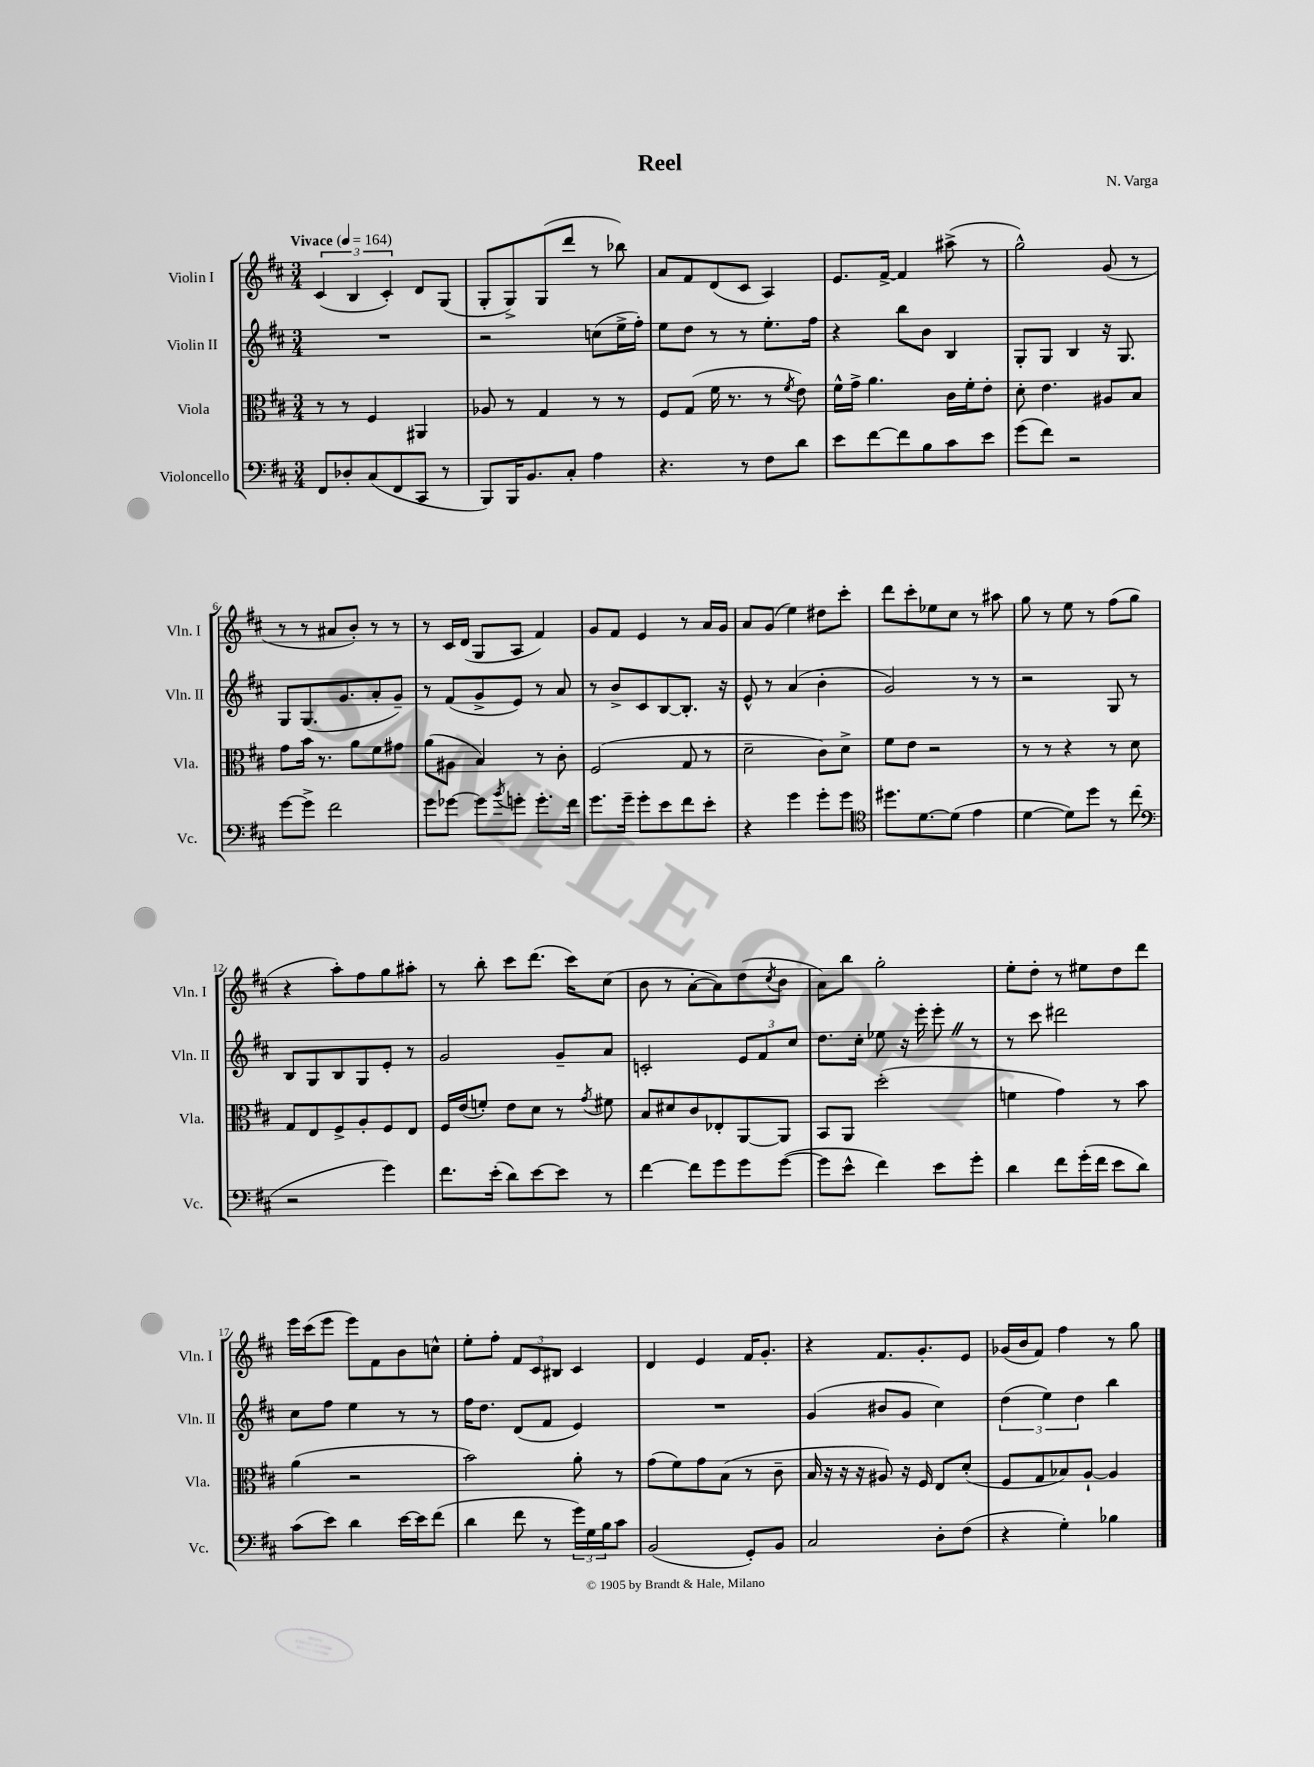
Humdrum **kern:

**kern	**kern	**kern	**kern
*part4	*part3	*part2	*part1
*staff4	*staff3	*staff2	*staff1
*I"Violoncello	*I"Viola	*I"Violin II	*I"Violin I
*I'Vc.	*I'Vla.	*I'Vln. II	*I'Vln. I
*clefF4	*clefC3	*clefG2	*clefG2
*k[f#c#]	*k[f#c#]	*k[f#c#]	*k[f#c#]
*M3/4	*M3/4	*M3/4	*M3/4
*MM164	*MM164	*MM164	*MM164
=1	=1	=1	=1
!	!	!	!LO:TX:a:B:t=Vivace
8FF#/L	8r	2.r	(6c#/
8D-X'/	8r	.	.
.	.	.	6B/
(8C#/	4F#/	.	.
.	.	.	6c#'/)
8FF#/	.	.	.
8CC#/J	4AA#X/	.	8d/L
8r	.	.	(8G/J
=2	=2	=2	=2
8BBB/L)	8A-X/	2r	8G'/L
16BBB/K	8r	.	8G^/)
8.BB/	.	.	.
.	4G/	.	(8G/
8C#'/J	.	.	8ddd/J
4A\	8r	(8ccn\L	8r
.	8r	16ee^\L	8bb-X\)
.	.	16ff#'\JJ)	.
=3	=3	=3	=3
4.r	8F#/L	8ee\L	8a/L
.	(8G/J	8dd\J	8f#/
.	16f#\	8r	(8d/
.	8.r	.	.
8r	.	8r	8c#/J
8F#\L	8r	8.ee'\L	4A/)
.	8qf#/	.	.
8d\J	8e\)	.	.
.	.	16ff#\Jk	.
=4	=4	=4	=4
8e\L	16f#^^\LL	4r	8.e/L
.	16g^\JJ	.	.
[8f#\	4.a\	.	.
.	.	.	[16f#^/Jk
8f#\]	.	8bb\L	4f#/]
8B\	.	8b\J	.
8c#\	16c#\LL	4B/	(8aa#X^\
.	16f#'\J	.	.
8e\J	8e'\J	.	8r
=5	=5	=5	=5
(8g\L	8d'\	8G'/L	2gg^^\)
8f#\J)	4.e\	8G/J	.
2r	.	4B/	.
.	8A#X/L	16r	(8g/
.	.	8.G/	.
.	8B/J	.	8r
!!LO:LB:g=z
=6	=6	=6	=6
[8g\L	8g\L	8G/L	8r
8g^\J]	16b\Jk	(8.G/	8r
.	8.r	.	.
2f#\	.	.	8a#X/L
.	.	8.g/	.
.	8a\L	.	8b'/J)
.	8f#\	8a'/	8r
.	8g#X\J	8g~/J)	8r
=7	=7	=7	=7
8g\L	(8a\L	8r	8r
[8g-X\J	8A#X\J	(8f#/L	16c#/LL
.	.	.	(16d/JJ
8g-\L]	4B/)	8g^/	8G/L
8qb/	.	.	.
8gn'\J	.	8e/J)	8A/J
8.g'\L	8r	8r	4f#/)
.	8c#'\	8a/	.
16f#\Jk	.	.	.
=8	=8	=8	=8
8.g\L	(2F#/	8r	8g/L
.	.	8b^/L	8f#/J
16g~\Jk	.	.	.
8g'\L	.	8c#/	4e/
8e\	.	[8B/	.
8f#\	8G/	8.B'/J]	8r
8e'\J	8r	.	16a/LL
.	.	16r	16g/JJ
=9	=9	=9	=9
4r	2d~\	8e^^/	8a/L
.	.	8r	(8g/J
4g\	.	(4a/	4ee\)
8g'\L	8c#\L)	4b'\	8dd#X\L
8g\J	8d^\J	.	8ccc#'\J
=10	=10	=10	=10
*clefC4	*	*	*
8.dd#X\L	8f#\L	2g/)	8ddd\L
.	8e\J	.	8ccc#'\
[8.d\	.	.	.
.	2r	.	8ee-X\
(8d\J]	.	.	8cc#\J
4e\	.	8r	8r
.	.	8r	8aa#X\
=11	=11	=11	=11
[4d\	8r	2r	8gg\
.	8r	.	8r
8d\L])	4r	.	8ee\
8dd\J	.	.	8r
8r	8r	8G/	(8ff#\L
(8cc#\	8d\	8r	8gg\J
!!LO:LB:g=z
=12	=12	=12	=12
*clefF4	*	*	*
2r	8G/L	8B/L	4r
.	8E/	8G/	.
.	8F#^/	8B/	8aa'\L)
.	8A'/	8G/	8ff#\
4g\)	8F#/	8e'/J	8gg\
.	8E/J	8r	8aa#X'\J
=13	=13	=13	=13
8.f#\L	16F#/LL	2g/	8r
.	(16e/J	.	.
.	8fn'/J)	.	8bb'\
(16e'\Jk	.	.	.
8d\L)	8e\L	.	8ccc#\L
[8e\	8d\J	.	(8.ddd\J
8e\J]	8r	8g~/L	.
.	.	.	16ccc#\KL)
.	8qg/	.	.
8r	8f#X\	8a/J	(8cc#\J
=14	=14	=14	=14
[4f#\	8B/L	2cn'/	8b\
.	8d#X/	.	8r
8f#\L]	8c#/	.	[8a'\L
8g\	8E-X'/	.	8a\])
8g\	[8AA/	12e/L	(8dd\
.	.	12f#/	.
.	.	.	8qcc#/
([8g\J	8AA/J]	.	8b\J
.	.	12cc#/J	.
=15	=15	=15	=15
8g\L]	8BB/L	8.dd\L	8a\L)
8e^^\J	8AA/J	.	8bb\J
.	.	16cc#'\Jk	.
4f#\)	(2dd'\	8ee-X\	2gg'\
.	.	16r	.
.	.	16eee'\	.
8e\L	.	8eee'Z\	.
8g'\J	.	8r	.
=16	=16	=16	=16
4d\	4fn\	8r	8ee'\L
.	.	8ccc#\	8dd'\J
8f#\L	4g\)	2ddd#X\	8r
(16g'\L	.	.	8ee#X\L
16f#\JJ	.	.	.
8e\L	8r	.	8dd\
8d\J)	8b\	.	8ddd\J
!!LO:LB:g=z
=17	=17	=17	=17
(8c#\L	(4a\	8cc#\L	16eee\LL
.	.	.	(16ccc#\J
8e\J)	.	8ff#\J	8eee\J
4d\	2r	4ee\	8eee\L)
.	.	.	8f#\
[16e\LL	.	8r	8b\
16e\J]	.	.	.
(8f#\J	.	8r	8ccn^^\J
=18	=18	=18	=18
4d\	2b\)	16ff#\KL	8ee'\L
.	.	8.dd\J	.
.	.	.	8ff#'\J
8f#\	.	(8d/L	12f#/L
.	.	.	12c#/
8r	.	8f#/J	.
.	.	.	12B#X/J
24g\LL)	8a'\	4e/)	4c#/
24G\	.	.	.
24B\J	.	.	.
8c#\J	8r	.	.
=19	=19	=19	=19
(2BB/	(8g\L	2.r	4d/
.	8f#\)	.	.
.	8g\	.	4e/
.	(8B\J	.	.
8GG'/L)	8r	.	16f#/KL
.	.	.	8.g'/J
8BB/J	8c#~\	.	.
=20	=20	=20	=20
2C#/	16B/	(4g/	4r
.	16r	.	.
.	16r	.	.
.	16r	.	.
.	8A#X/)	8b#X/L	8.f#/L
.	16r	8g/J	.
.	16F#/	.	8.g'/
8D'\L	8E/L	4cc#\)	.
(8F#\J	(8d'/J	.	8e/J
=21	=21	=21	=21
4r	8F#/L	(6dd\	(16g-X/LL
.	.	.	16b/J
.	8G/	.	8f#/J)
.	.	6ee\)	.
4G'\)	8B-X/)	.	4ff#\
.	.	6dd\	.
.	[8A`/J	.	.
4B-X\	4A/]	4bb\	8r
.	.	.	8gg\
==	==	==	==
*-	*-	*-	*-
